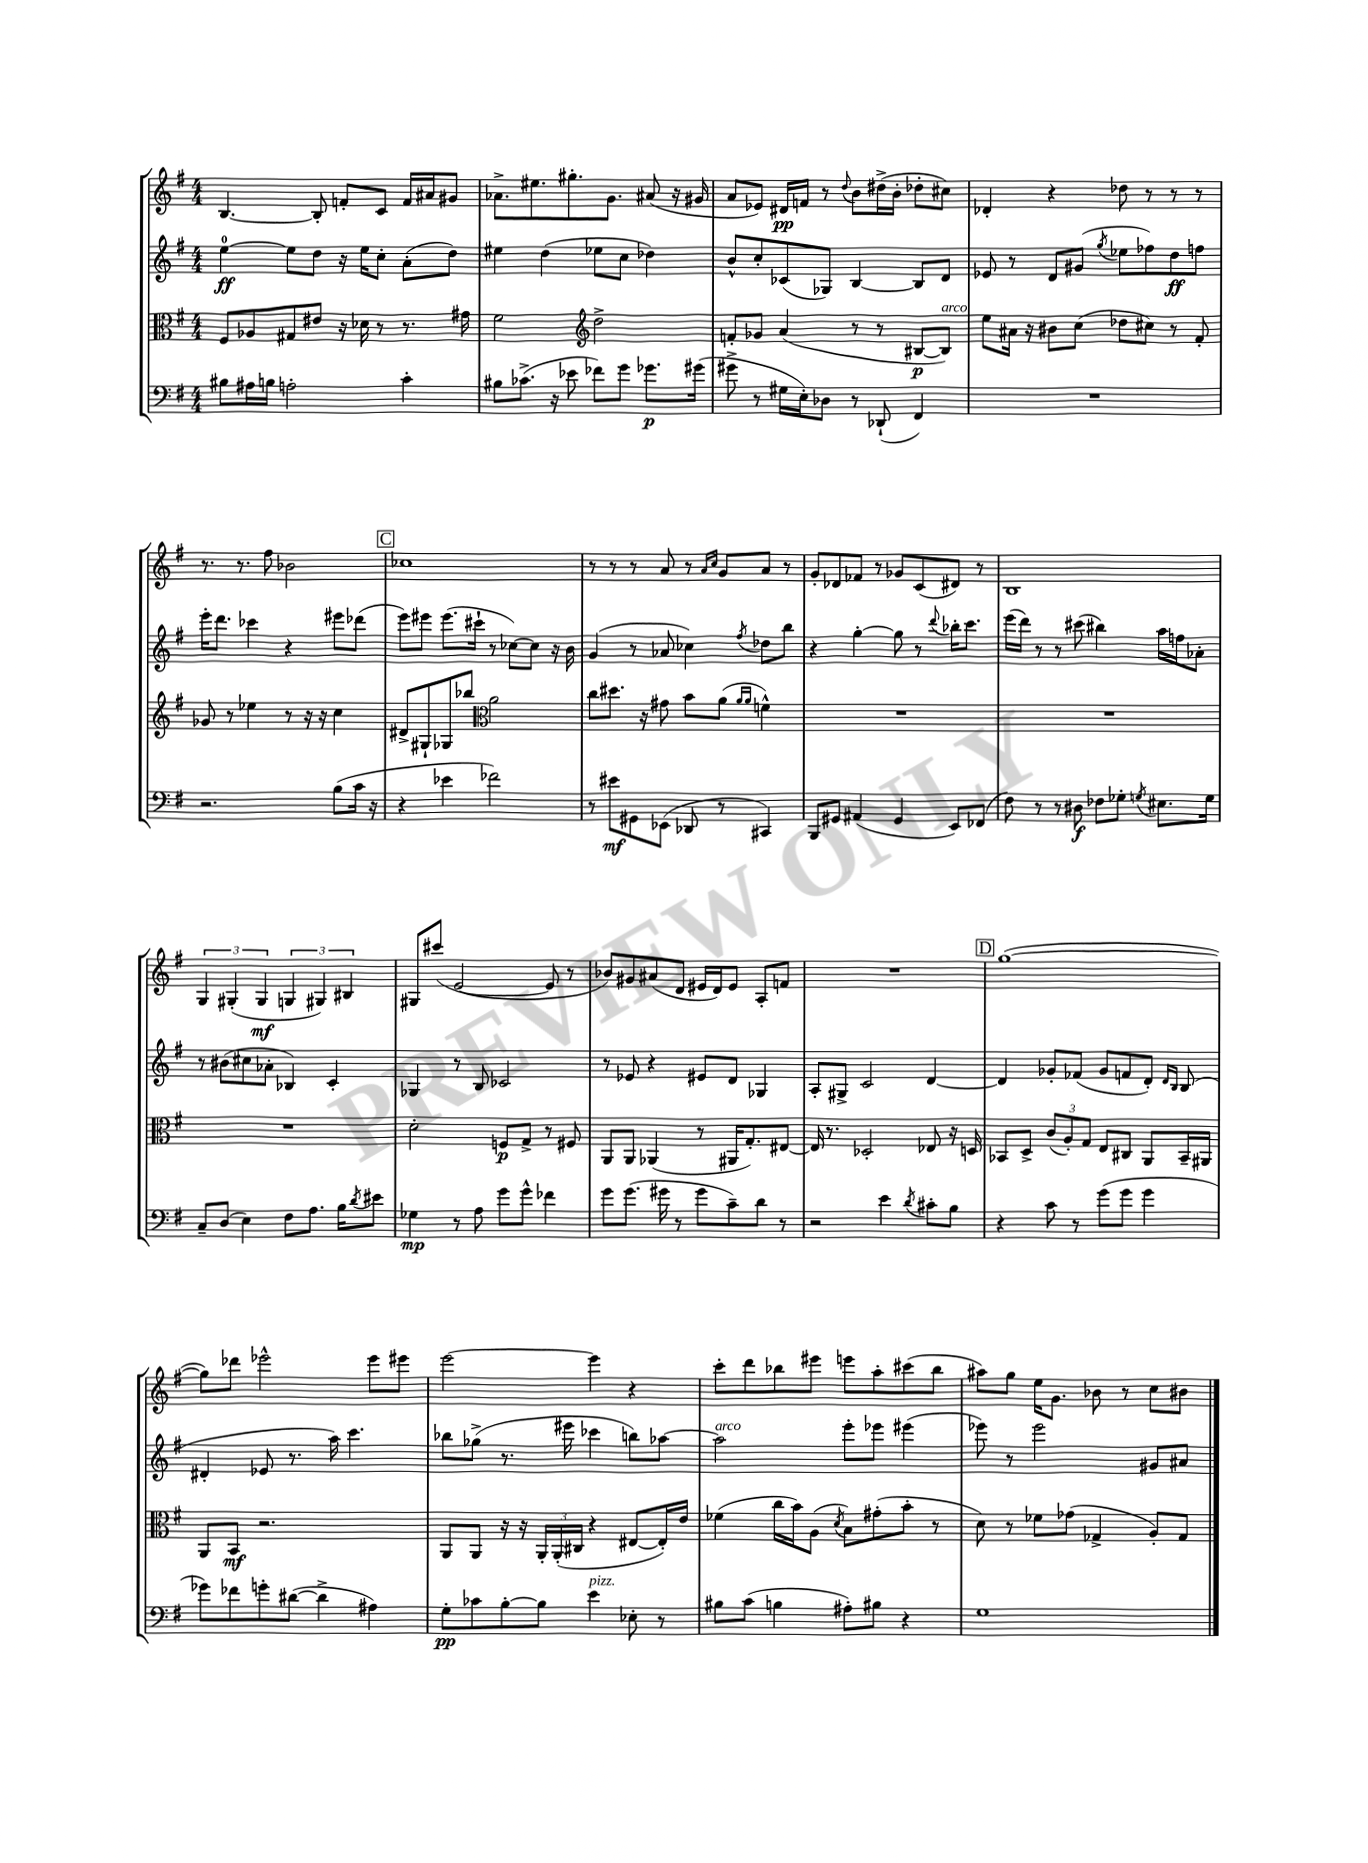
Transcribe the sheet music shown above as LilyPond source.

<<
\new StaffGroup <<
\new Staff = "s0" {
    \clef treble \key g \major \numericTimeSignature \time 4/4
    b4.~ b8-. f'8-. c'8 f'16 ais'16 gis'8 |
    aes'8.-> eis''8. gis''8.-. g'8. ais'8( r16 gis'16 |
    a'8 ees'8) dis'16\pp f'16 r8 \appoggiatura { d''8 } b'8 dis''16->( b'16-. des''8-. cis''8) |
    des'4-. r4 des''8 r8 r8 r8 |
    r8. r8. fis''8 bes'2 |
    \mark \markup { \box "C" } ces''1 |
    r8 r8 r8 a'8 r8 \grace { a'16 c''16 } g'8 a'8 r8 |
    g'8-. des'8 fes'8 r8 ges'8 c'8( dis'8) r8 |
    b1 |
    \tuplet 3/2 { g4 gis4-.( gis4\mf } \tuplet 3/2 { g4 gis4) bis4 } |
    gis8 cis'''8( e'2~ e'8 r8 |
    bes'8) gis'8 ais'8( d'8 eis'16 d'16) eis'8 a8-. f'8 |
    R1 |
    \mark \markup { \box "D" } g''1~( |
    g''8) des'''8 ees'''2-^ ees'''8 eis'''8 |
    e'''2~ e'''4 r4 |
    c'''8-. d'''8 bes''8 eis'''8 e'''8 a''8-. cis'''8( bes''8 |
    ais''8) g''8 e''16 g'8. bes'8 r8 c''8 bis'8 \bar "|." |
}
\new Staff = "s1" {
    \clef treble \key g \major \numericTimeSignature \time 4/4
    e''4-0~\ff e''8 d''8 r16 e''16 c''8-. a'8-.( d''8) |
    eis''4 d''4( ees''8 c''8 des''4) |
    b'8-^ c''8-. ces'8( ges8) b4~ b8 d'8 |
    ees'8 r8 d'8 gis'8( \acciaccatura { g''8 } ees''8 fes''8) d''8\ff f''8 |
    e'''16-. d'''8. ces'''4 r4 eis'''8 des'''8( |
    \mark \markup { \box "C" } e'''8) eis'''8 eis'''8.( cis'''16-! r8 ces''8~) ces''8 r16 b'16 |
    g'4( r8 aes'8 ces''4) \acciaccatura { fis''8 } des''8 b''8 |
    r4 g''4~-. g''8 r8 \appoggiatura { d'''8 } bes''16-. c'''8. |
    e'''16( d'''16) r8 r8 cis'''8( bis''4) a''16 f''16 aes'8-. |
    r8 bis'8( cis''8 aes'8-. bes4) c'4-. |
    ges4 r8 b8 ces'2 |
    r8 ees'8 r4 eis'8 d'8 ges4 |
    a8-. gis8-> c'2 d'4~ |
    \mark \markup { \box "D" } d'4 ges'8-. fes'8( ges'8 f'8 d'8-.) \grace { d'16 b16 } b8( |
    dis'4-. ees'8 r8. a''16) c'''4. |
    bes''8 ges''8->( r8. eis'''16 ces'''4 b''8) aes''8~ |
    aes''2^\markup { \italic "arco" } e'''8-. ees'''8 eis'''4( |
    ees'''8) r8 ees'''2 gis'8 ais'8 \bar "|." |
}
\new Staff = "s2" {
    \clef alto \key g \major \numericTimeSignature \time 4/4
    fis8 aes8 gis8 eis'8 r16 des'16 r8 r8. gis'16 |
    fis'2 \clef treble d''2-> |
    f'8-. ges'8 a'4( r8 r8 bis8~\p bis8^\markup { \italic "arco" }) |
    e''8 ais'16 r16 bis'8 c''8( des''8 cis''8) r8 fis'8-. |
    ges'8 r8 ees''4 r8 r16 r16 c''4 |
    \mark \markup { \box "C" } dis'8-> gis8-! ges8 bes''8 \clef alto a'2 |
    c''8 dis''8. r16 gis'8 b'8 a'8( \grace { a'16 a'16 } f'4-^) |
    R1 |
    R1 |
    R1 |
    d'2-. f8\p g8-> r8 fis8 |
    a,8 a,8 aes,4( r8 ais,16 g8.-.) eis8~ |
    eis16 r8. des2-. ees8 r16 d16 |
    \mark \markup { \box "D" } bes,8 d8-> \tuplet 3/2 { c'8( a8-.) g8 } e8 cis8 a,8 bes,16-- ais,16 |
    a,8 b,8\mf r2. |
    a,8 a,8 r16 r16 \tuplet 3/2 { a,16-. a,16-.( cis16 } r4 eis8~ eis16-.) e'16 |
    fes'4( c''16 b'16) a8( \acciaccatura { d'8 } b8) gis'8-.( b'8-. r8 |
    d'8) r8 fes'8 ges'8( ges4-> a8-.) ges8 \bar "|." |
}
\new Staff = "s3" {
    \clef bass \key g \major \numericTimeSignature \time 4/4
    bis8 ais16 b16 a2-. c'4-. |
    bis8 ces'8.->( r16 ees'8 fes'8) g'8 ges'8.\p gis'16( |
    gis'8-> r8 gis16 e16-.) des8 r8 des,8-!( fis,4) |
    R1 |
    r2. b8( c'16 r16 |
    \mark \markup { \box "C" } r4 ees'4 fes'2) |
    r8 eis'8\mf gis,8 ees,8( des,8 r8 cis,4) |
    b,,8 gis,8 ais,4( gis,4 e,8) fes,8( |
    fis8) r8 r8 dis8\f fes8 ges8-. \acciaccatura { g8 } eis8. g16 |
    c8-- d8( e4) fis8 a8. b16 \acciaccatura { d'8 } eis'8 |
    ges4\mp r8 a8 g'8 g'8-^ fes'4 |
    g'8 g'8.( gis'16 r8 gis'8 c'8--) d'8 r8 |
    r2 e'4 \acciaccatura { d'8 } cis'8-. b8 |
    \mark \markup { \box "D" } r4 c'8 r8 g'8( g'8 g'4 |
    ges'8) fes'8 g'8-. dis'8~( dis'4-> ais4) |
    g8-.\pp ces'8 b8~-. b8 e'4^\markup { \italic "pizz." } ees8-. r8 |
    bis8 c'8( b4 ais8-.) bis8 r4 |
    g1 \bar "|." |
}
>>
>>
\layout { \context { \Score \remove "Bar_number_engraver" } }
